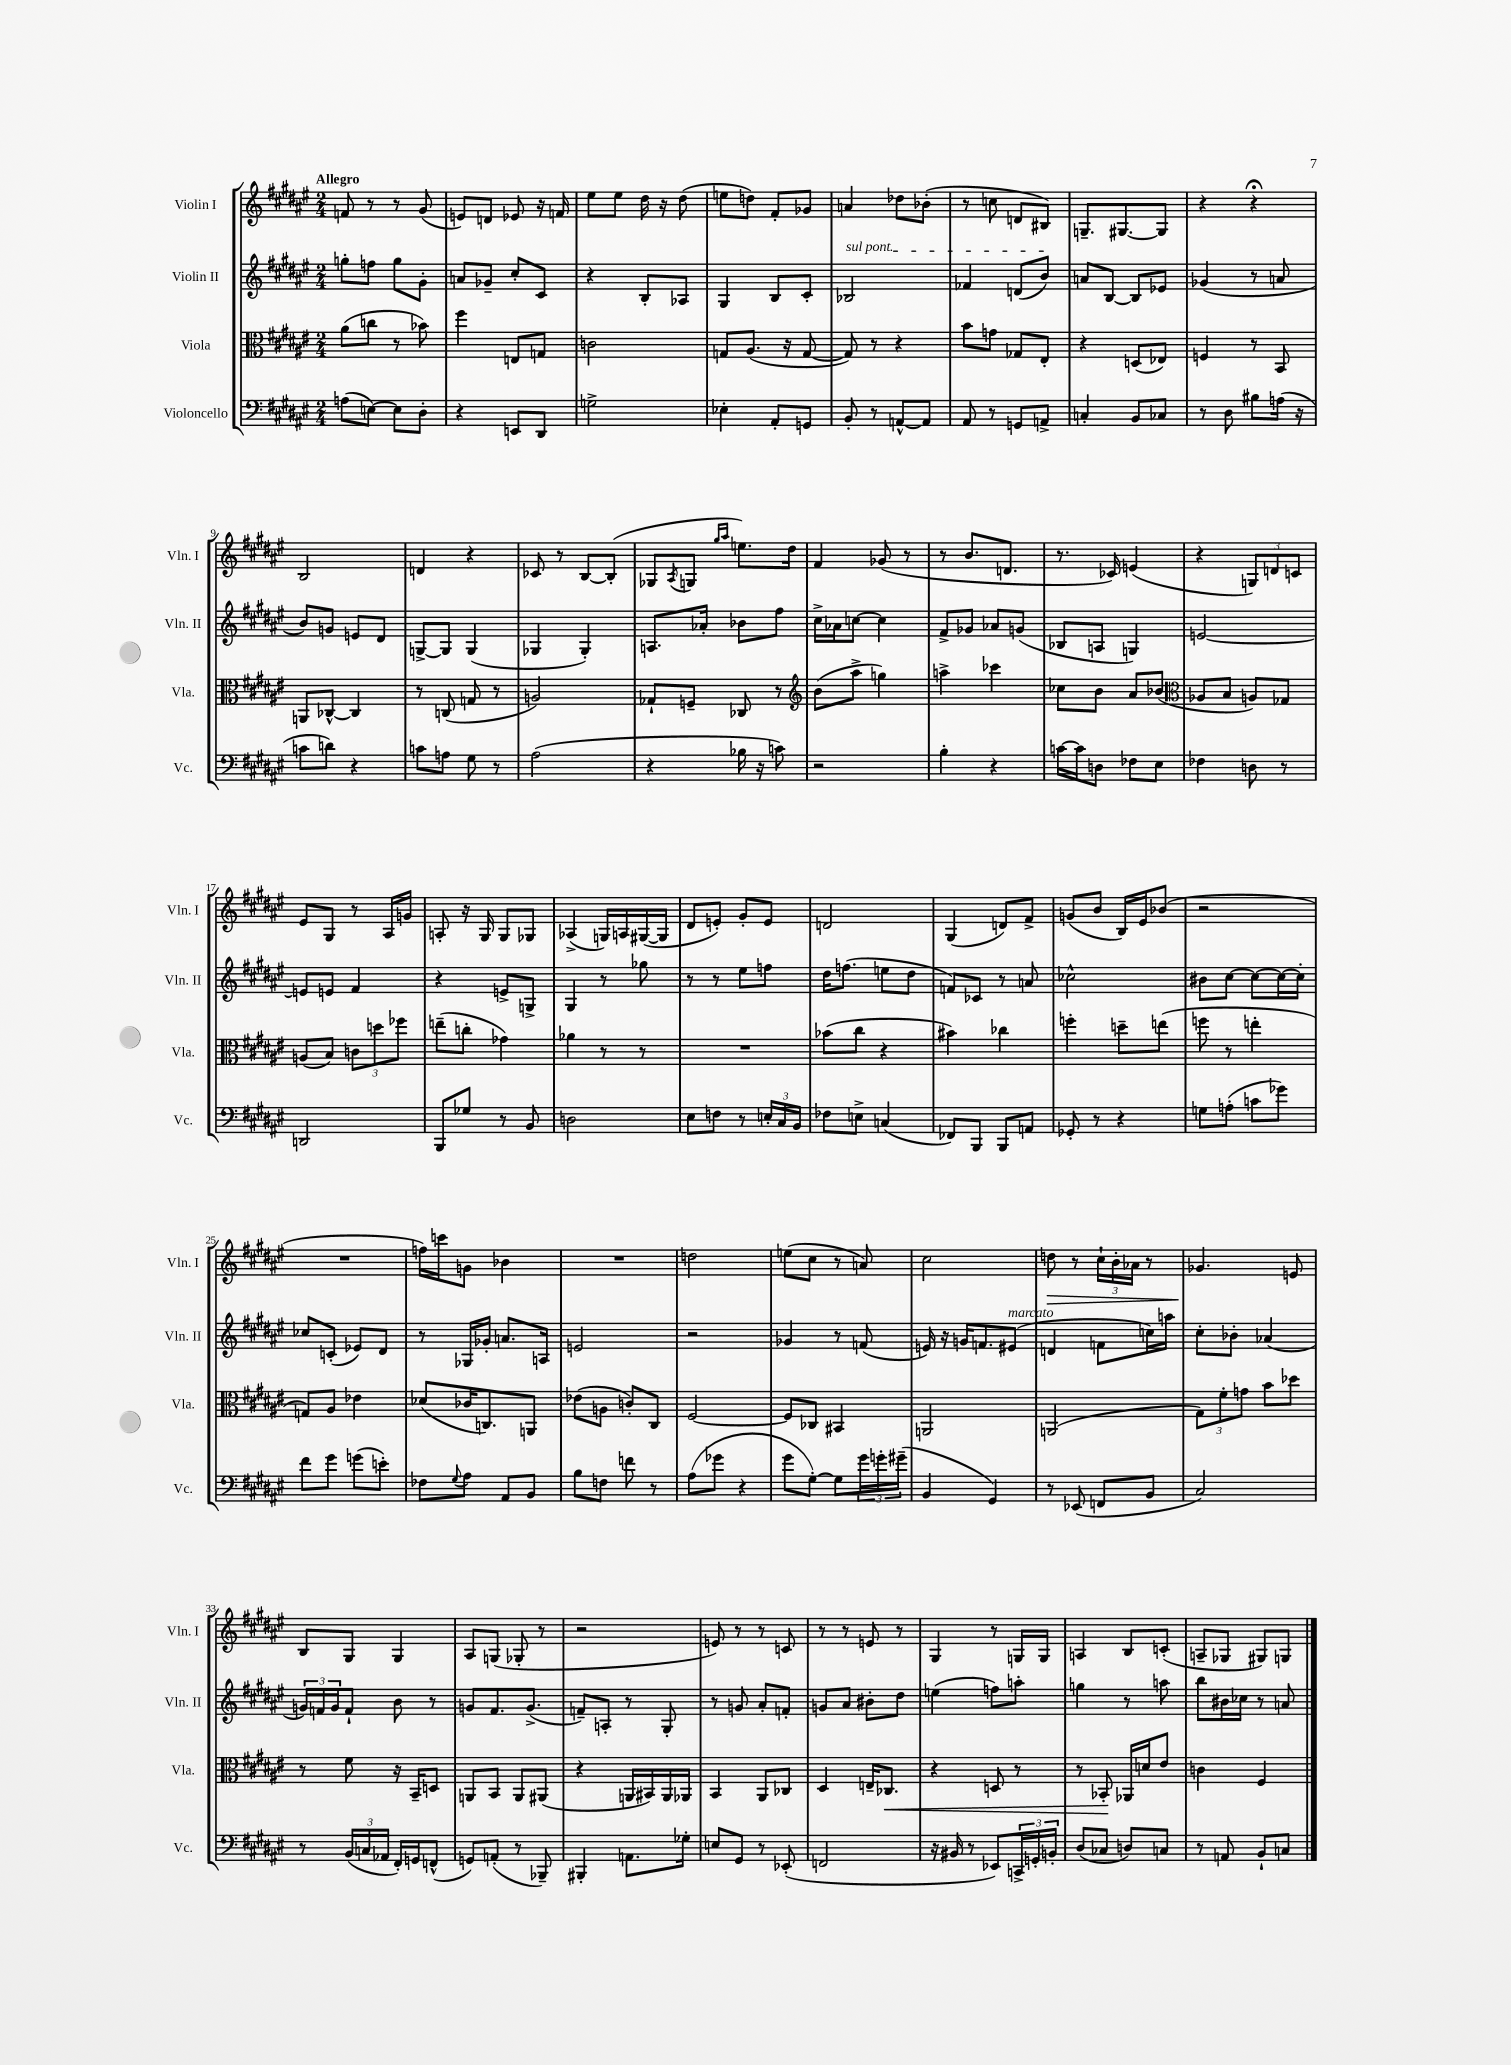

**kern	**kern	**kern	**kern
*staff4	*staff3	*staff2	*staff1
*clefF4	*clefC3	*clefG2	*clefG2
*k[f#c#g#d#a#e#]	*k[f#c#g#d#a#e#]	*k[f#c#g#d#a#e#]	*k[f#c#g#d#a#e#]
*M2/4	*M2/4	*M2/4	*M2/4
(8A\L	(8a#\L	8gg'\L	8f/
[8E\J)	8cc\J	8ff\J	8r
8E\]L	8r	8gg\L	8r
8D#'\J	8b-\)	8g#'\J	(8g#/
=	=	=	=
4r	4ff#\	8a/L	8e/L)
.	.	8g-~/J	8d/J
8EE/L	8E/L	8cc#'/L	8e-/
8DD#/J	8G/J	8c#/J	16r
.	.	.	16f/
=	=	=	=
2G^\	2c\	4r	8ee#\L
.	.	.	8ee#\J
.	.	8B'/L	16dd#\
.	.	.	16r
.	.	8A-/J	(8dd#\
=	=	=	=
4E-'\	8G/L	4G#/	8ee\L
.	(8.A#/J	.	8dd\J)
8AA#'/L	.	8B/L	8f#'/L
.	16r	.	.
8GG/J	[8G/	8c#'/J	8g-/J
=	=	=	=
8BB'/	8G/])	2B-/	4a/
8r	8r	.	.
[8AA^^/L	4r	.	8dd-\L
8AA/]J	.	.	(8b-'\J
=	=	=	=
8AA#/	8b\L	4f-/	8r
8r	8g\J	.	8cc\
8GG/L	8G-/L	(8d/L	8d/L
8AA^/J	8E#'/J	8b/J)	8B#/J)
=	=	=	=
4C'/	4r	8a/L	8.G~/L
.	.	[8B/J	.
.	.	.	[8.G#/
8BB/L	(8D/L	8B/]L	.
8C-/J	8E-/J)	8e-/J	8G#/]J
=	=	=	=
8r	4F/	(4g-/	4r
8D#\	.	.	.
8B#\L	8r	8r	4r;
(16A\Jk	8BB/	8a/	.
16r	.	.	.
=	=	=	=
8c\L	8AA/L	8b/L)	2B/
8d\J)	[8C-^^/J	8g/J	.
4r	4C-/]	8e/L	.
.	.	8d#/J	.
=	=	=	=
8c\L	8r	[8G^/L	4d/
8A\J	(8C/	8G/]J	.
8G#\	8G/	(4G/	4r
8r	8r	.	.
=	=	=	=
(2A#\	2A/)	4G-/	8c-/
.	.	.	8r
.	.	4G-'/)	[8B/L
.	.	.	(8B'/]J
=	=	=	=
4r	8G-`/L	8.A/L	8G-/L
.	.	.	8qA#/
.	8F~/J	.	8G/J
.	.	16a-'/Jk	.
.	.	.	16qqgg#/LL
.	.	.	16qqaa#/JJ
16B-\	8C-/	8b-\L	8.ee\L)
16r	.	.	.
8c\)	8r	8ff#\J	.
.	.	.	16dd#\Jk
=	=	=	=
*	*clefG2	*	*
2r	(8b\L	16cc#^\LL	4f#/
.	.	16a-\J	.
.	8aa#^\J	[8cc\J	.
.	4gg\)	4cc\]	(8g-/
.	.	.	8r
=	=	=	=
4B'\	4aa^\	8f#^/L	8r
.	.	8g-/J	8.b/L
4r	4ccc-\	8a-/L	.
.	.	.	8.d/J
.	.	(8g/J	.
=	=	=	=
[16c\LL	8cc-\L	8B-/L	8.r
16c\]J	.	.	.
8D\J	8b\J	8A/J	.
.	.	.	16c-/)
8F-\L	8a#/L	4G/)	(4e/
8E#\J	(8b-/J	.	.
=	=	=	=
*	*clefC3	*	*
4F-\	8A-/L	[2e/	4r
.	8B/J	.	.
8D\	8A/L)	.	12G/L)
.	.	.	12d/
8r	8G-/J	.	.
.	.	.	12c/J
=	=	=	=
2DD/	(8A/L	8e/]L	8e#/L
.	8B/J)	8e/J	8G#/J
.	12c\L	4f#/	8r
.	12dd\	.	.
.	.	.	16A#/LL
.	12ff-\J	.	.
.	.	.	16g/JJ
=	=	=	=
8BBB/L	(8ee~\L	4r	8A'/
8G-/J	8cc'\J	.	16r
.	.	.	16G#/
8r	4g-\)	8e^/L	8G#/L
8BB/	.	8G^/J	8G-/J
=	=	=	=
2D\	4a-\	4G#/	(4A-^/
.	8r	8r	16G/LL)
.	.	.	16A/
.	8r	8gg-\	([16G#/
.	.	.	16G#/]JJ
=	=	=	=
8E#\L	2r	8r	8d#/L
8F\J	.	8r	8e'/J)
8r	.	8ee#\L	8g#'/L
24E'/LL	.	8ff\J	8e/J
24C#/	.	.	.
24BB/JJ	.	.	.
=	=	=	=
8F-\L	(8b-\L	16dd#\LK	2d/
.	.	(8.ff\J	.
8E^\J	8cc#\J	.	.
(4C/	4r	8ee\L	.
.	.	8dd#\J	.
=	=	=	=
8FF-/L)	4b#\)	8f/L)	(4G#/
8BBB/J	.	8c-/J	.
8BBB/L	4cc-\	8r	8d/L)
8AA/J	.	8a/	8f#^/J
=	=	=	=
8GG-'/	4ff'\	2cc-^^\	(8g/L
8r	.	.	8b/J
4r	8dd~\L	.	16B/LL)
.	.	.	16e#/J
.	(8ee\J	.	(8b-/J
=	=	=	=
8G\L	8ff\	8b#\L	2r
(8A'\J	8r	[8cc#\J	.
8c\L	4ee'\	8cc#\_L	.
8g-\J)	.	16cc#\_L	.
.	.	16cc#'\]JJ	.
=	=	=	=
8f#\L	8G/L)	8cc-/L	2r
8g#\J	8A#/J	(8c'/J	.
(8g\L	4e-\	8e-/L)	.
8e'\J)	.	8d#/J	.
=	=	=	=
8F-\L	(8d-/L	8r	16ff\LL)
.	.	.	16ccc\J
8qqG#/	.	.	.
8A#\J	16c-/K	16G-/LL	8g\J
.	8.C/)	16g-'/JJ	.
8AA#/L	.	8.a/L	4b-\
8BB/J	8AA/J	.	.
.	.	16A/Jk	.
=	=	=	=
8B\L	(8e-\L	2e/	2r
8F\J	8A\J	.	.
8f\	8c'/L)	.	.
8r	8C#/J	.	.
=	=	=	=
(8A#\L	[2F#/	2r	2dd\
8g-\J	.	.	.
4r	.	.	.
=	=	=	=
8g#\L	8F#/]L	4g-/	(8ee\L
[8G#'\J)	8C-/J	.	8cc#\J
8G#\]L	4BB#/	8r	8r
24g#\L	.	(8f/	8a/)
24g'\	.	.	.
(24g#~\JJ	.	.	.
=	=	=	=
4BB/	2AA/	16e/)	2cc#\
.	.	16r	.
.	.	16g/LK	.
.	.	8.f/	.
4GG#/)	.	.	.
.	.	(8e#/J	.
=	=	=	=
8r	(2AA/	4d/	8dd\
(8EE-/	.	.	8r
8FF/L	.	8f\L	24cc#`\LL
.	.	.	24b'\
.	.	.	24a-\JJ
8BB/J	.	16cc\L)	8r
.	.	16aa\JJ	.
=	=	=	=
2C#/)	12G#\L)	8cc#'\L	4.g-/
.	12f#'\	.	.
.	.	8b-'\J	.
.	12g\J	.	.
.	8b\L	(4a-/	.
.	8dd-\J	.	8e/
=	=	=	=
8r	8r	24g/LL)	8B/L
.	.	24f/	.
.	.	24g/J	.
(24BB/LL	8f#\	8f`/J	8G#/J
24C/	.	.	.
24AA-/JJ	.	.	.
16FF#'/LL)	16r	8b\	4G#/
16GG/J	16BB~/LK	.	.
(8FF^^/J	8D/J	8r	.
=	=	=	=
8GG/L)	8AA/L	8g/L	8A#/L
(8AA'/J	8BB/J	8.f#/	(8G/J
8r	8AA/L	.	8G-'/
.	.	(8.g^/J	.
8BBB-~/)	(8AA#/J	.	8r
=	=	=	=
4BBB#'/	4r	8f~/L)	2r
.	.	8A'/J	.
8.AA\L	16AA/LL	8r	.
.	16BB#/)	.	.
.	16AA/	8G#'/	.
16G-'\Jk	16AA-/JJ	.	.
=	=	=	=
8E/L	4BB/	8r	8e/)
8GG#/J	.	8g/	8r
8r	8AA#/L	8a#'/L	8r
(8EE-'/	8C-/J	8f'/J	8c/
=	=	=	=
2FF/	4D#/	8g/L	8r
.	.	8a#/J	8r
.	16E~/LK	8b#'\L	8e/
.	8.C-/J	.	.
.	.	8dd#\J	8r
=	=	=	=
16r	4r	(4ee\	4G#/
16BB#/	.	.	.
8r	.	.	.
8EE-/L)	8D/	8ff\L)	8r
24CC^/L	8r	8aa'\J	16G/LL
24GG'/	.	.	.
.	.	.	16G/JJ
24BB'/JJ	.	.	.
=	=	=	=
(8D#/L	8r	4gg\	4A/
8C-/J	8BB-'/	.	.
8D/L)	16AA-/LL	8r	8B/L
.	16d/J	.	.
8C/J	8e#/J	8aa\	(8c'/J
=	=	=	=
8r	4c\	8bb\L	8A~/L
8AA/	.	16b#\L	8G-/J
.	.	16cc-\JJ	.
8BB`/L	4F#/	8r	8G#/L)
8C/J	.	8a/	8G/J
==	==	==	==
*-	*-	*-	*-
